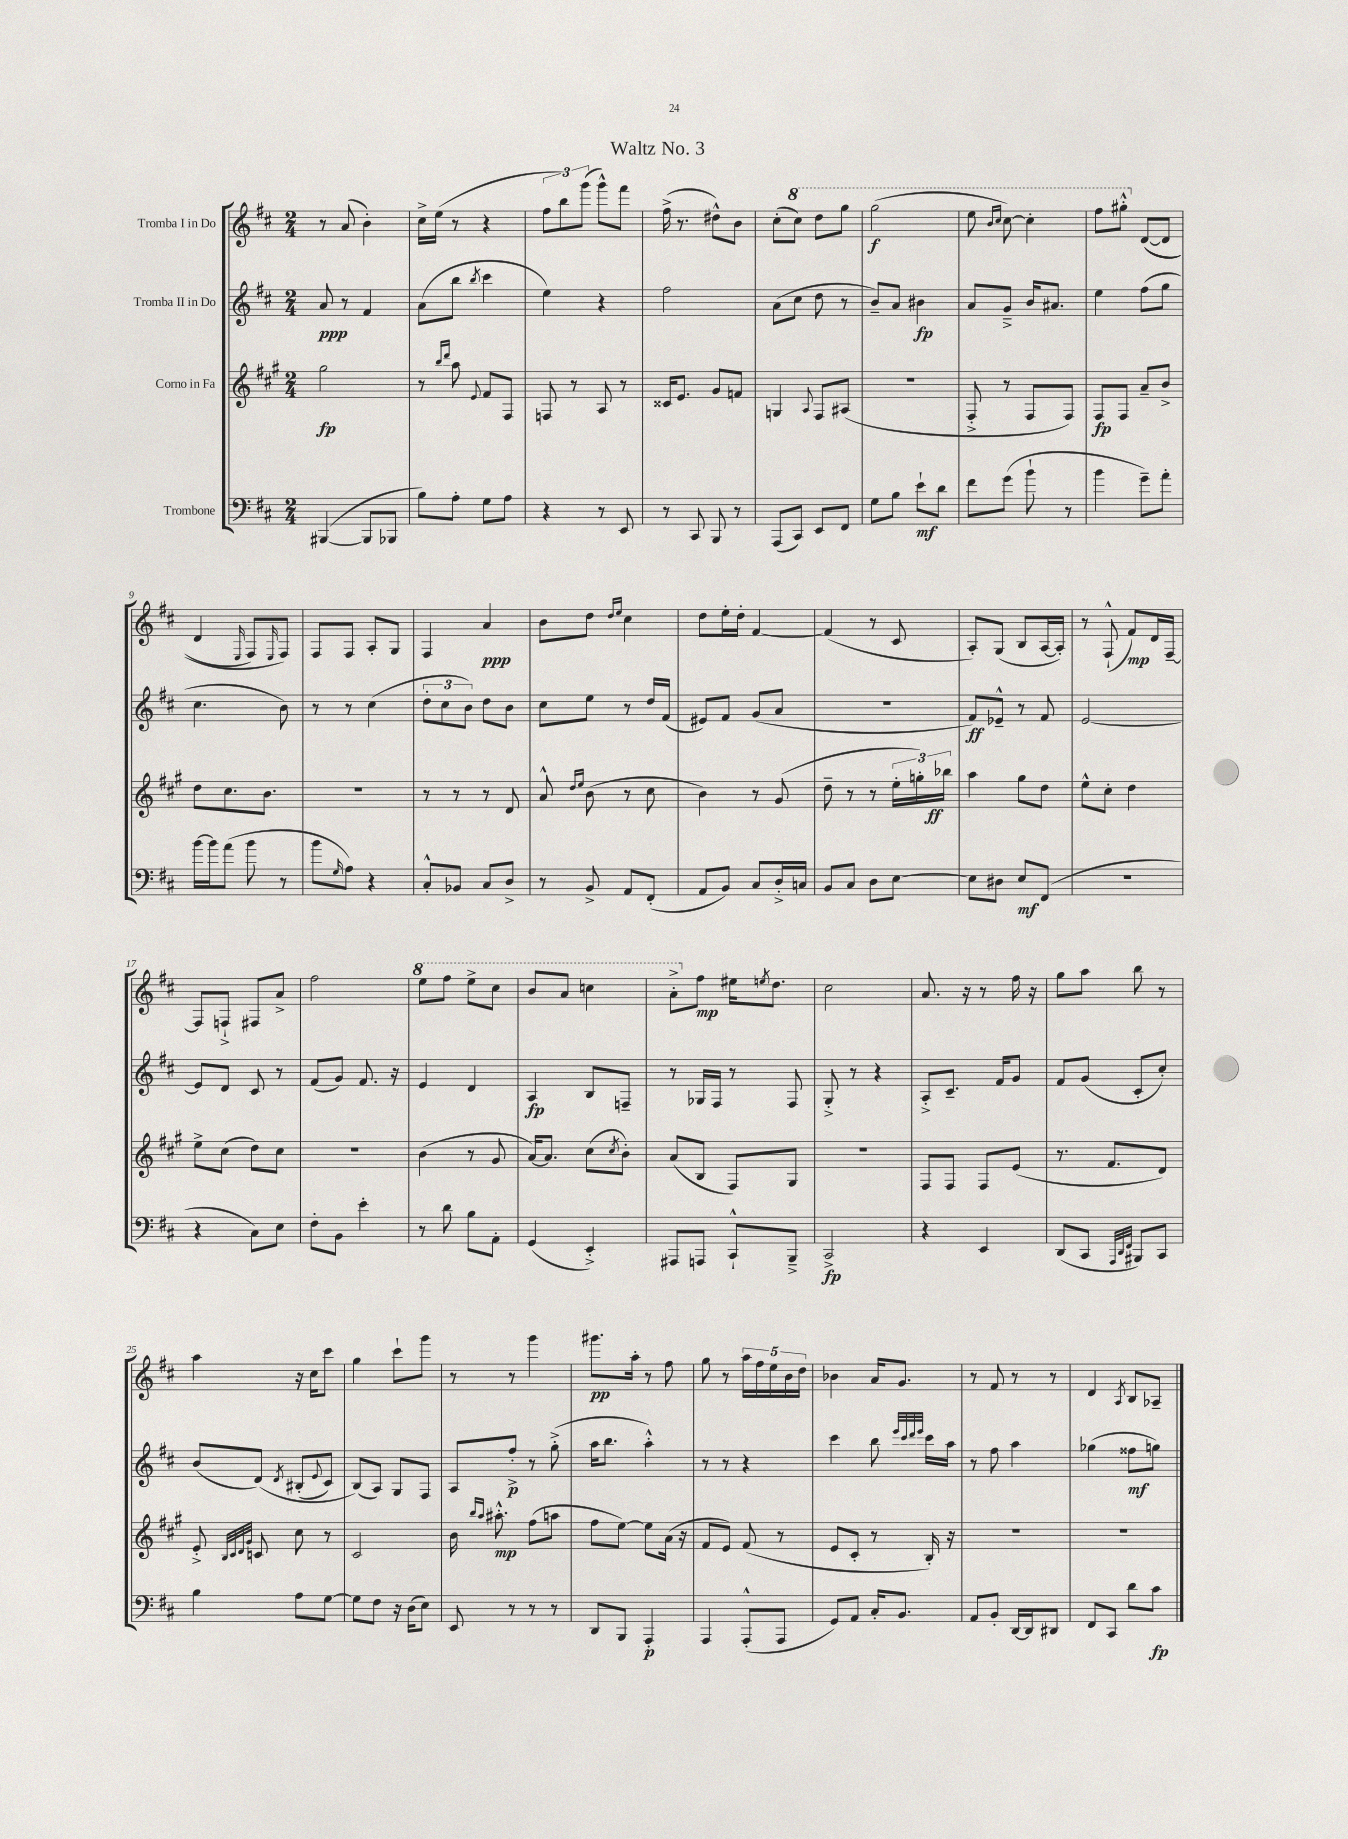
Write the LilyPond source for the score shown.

\header { title = "Waltz No. 3" }
<<
\new StaffGroup <<
\new Staff = "s0" \with { instrumentName = "Tromba I in Do" } {
    \clef treble \key d \major \numericTimeSignature \time 2/4
    r8 a'8( b'4-.) |
    cis''16-> e''16( r8 r4 |
    \tuplet 3/2 { fis''8 b''8) g'''8( } g'''8-^) fis'''8 |
    fis''16->( r8. dis''8-^) b'8 |
    cis''8-.( \ottava #1 cis'''8) d'''8 g'''8 |
    g'''2\f( |
    e'''8 \grace { b''16 cis'''16 } cis'''8~) cis'''4-. |
    fis'''8 gis'''8-.-^ \ottava #0 d'8~(\( d'8 |
    d'4 \grace { e16 } fis8) \grace { e16 } fis8\) |
    fis8 fis8 a8-. g8 |
    fis4 a'4\ppp |
    b'8 d''8 \grace { d''16 e''16 } cis''4 |
    d''8 e''16-. d''16-. fis'4~ |
    fis'4( r8 cis'8 |
    a8-.) g8( b8 a16~ a16-.) |
    r8 fis8-!-^( fis'8\mp) d'16 fis16~-- |
    fis8 f8-!-> fis8 a'8-> |
    fis''2 |
    \ottava #1 e'''8 fis'''8 e'''8-> cis'''8 |
    b''8 a''8 c'''4 |
    a''8-.-> \ottava #0 fis''8\mp eis''16 \acciaccatura { e''8 } d''8. |
    cis''2 |
    a'8. r16 r8 fis''16 r16 |
    g''8 a''8 b''8 r8 |
    a''4 r16 cis''16 cis'''8 |
    g''4 cis'''8-! g'''8 |
    r8 r8 g'''4 |
    gis'''8.\pp a''16-. r8 fis''8 |
    g''8 r8 \tuplet 5/4 { a''16 fis''16 e''16 b'16 d''16 } |
    bes'4 a'16 g'8. |
    r8 fis'8 r8 r8 |
    d'4 \acciaccatura { a8 } b8 aes8-- \bar "|." |
}
\new Staff = "s1" \with { instrumentName = "Tromba II in Do" } {
    \clef treble \key d \major \numericTimeSignature \time 2/4
    a'8\ppp r8 fis'4 |
    a'8( b''8 \acciaccatura { b''8 } cis'''4 |
    e''4) r4 |
    fis''2 |
    a'8( cis''8 d''8 r8 |
    b'8--) a'8 bis'4\fp |
    a'8 g'8---> b'16 ais'8. |
    e''4 fis''8( g''8 |
    cis''4. b'8) |
    r8 r8 cis''4( |
    \tuplet 3/2 { d''8-. cis''8 b'8) } d''8 b'8 |
    cis''8 e''8 r8 d''16 fis'16( |
    eis'8) fis'8 g'8( a'8 |
    r2 |
    fis'8\ff) ees'8---^ r8 fis'8 |
    e'2~ |
    e'8 d'8 cis'8 r8 |
    fis'8( g'8) fis'8. r16 |
    e'4 d'4 |
    a4\fp b8 f8-- |
    r8 ges16 fis16 r8 fis8 |
    g8-.-> r8 r4 |
    a8-.-> cis'8.-- fis'16 g'8 |
    fis'8 g'8( cis'8-. cis''8-.) |
    b'8( d'8)\( \acciaccatura { d'8 } bis8-.( \appoggiatura { e'8 } cis'8) |
    b8(\) a8) g8 fis8 |
    a8 fis''8-.->\p r8 g''8-.->( |
    a''16 b''8. a''4-.-^) |
    r8 r8 r4 |
    cis'''4 b''8 \grace { e'''32 cis'''32 d'''32 e'''32 } cis'''16 a''16 |
    r8 fis''8 a''4 |
    ges''4( fisis''8\mf g''8) \bar "|." |
}
\new Staff = "s2" \with { instrumentName = "Corno in Fa" } {
    \clef treble \key a \major \numericTimeSignature \time 2/4
    gis''2\fp |
    r8 \grace { b''16 d'''16 } a''8 \appoggiatura { e'8 } fis'8 fis8 |
    f8 r8 a8 r8 |
    cisis'16 e'8. gis'8 f'8 |
    g4 \appoggiatura { a8 } fis8 ais8( |
    R2 |
    fis8-.-> r8 fis8 fis8) |
    fis8\fp fis8 a'8-- b'8-> |
    d''8 cis''8. b'8. |
    R2 |
    r8 r8 r8 d'8 |
    a'8-^ \grace { d''16 e''16 } b'8( r8 cis''8 |
    b'4) r8 gis'8( |
    d''8-- r8 r8 \tuplet 3/2 { e''16-. g''16-.) bes''16\ff } |
    a''4 gis''8 d''8 |
    e''8-^ cis''8-. d''4 |
    e''8-> cis''8( d''8) cis''8 |
    R2 |
    b'4( r8 gis'8 |
    a'16~) a'8. cis''8( \acciaccatura { cis''8 } b'8-.) |
    a'8( b8 fis8) gis8 |
    R2 |
    fis8 fis8 fis8 e'8( |
    r8. fis'8. d'8) |
    e'8-.-> \grace { b32 cis'32 d'32 gis'32 } c'8 cis''8 r8 |
    cis'2 |
    b'16 \grace { b''16 a''16 } ais''8.-.-^\mp fis''8( a''8 |
    fis''8 e''8~) e''8 a'16( r16 |
    fis'8 e'8) fis'8( r8 |
    e'8 cis'8-. r8 b16-.) r16 |
    R2 |
    R2 \bar "|." |
}
\new Staff = "s3" \with { instrumentName = "Trombone" } {
    \clef bass \key d \major \numericTimeSignature \time 2/4
    bis,,4~( bis,,8 bes,,8 |
    b8) a8-. g8 a8 |
    r4 r8 e,8 |
    r8 cis,8 b,,8 r8 |
    a,,8( cis,8) e,8 fis,8 |
    g8 b8 e'8-!\mf d'8 |
    fis'8 g'8( b'8-! r8 |
    b'4 g'8--) a'8-. |
    b'16~ b'16 a'8( b'8 r8 |
    b'8 \grace { g16 } a8) r4 |
    cis8-.-^ bes,8 cis8 d8-> |
    r8 b,8-> a,8 fis,8-.( |
    a,8 b,8) cis8 d16-.-> c16 |
    b,8 cis8 d8 e8~ |
    e8 dis8 e8\mf fis,8( |
    R2 |
    r4 cis8) e8 |
    fis8-. b,8 e'4-. |
    r8 d'8 b8 a,8-. |
    g,4( e,4-.->) |
    ais,,8 a,,8 cis,8-!-^ b,,8---> |
    cis,2->\fp |
    r4 e,4 |
    d,8( cis,8 \grace { a,,32 d,32 fis,32 } bis,,8) cis,8 |
    b4 a8 g8~ |
    g8 fis8 r16 d16( e8) |
    e,8 r8 r8 r8 |
    d,8 b,,8 a,,4-.\p |
    a,,4 a,,8-.-^( a,,8 |
    g,8) a,8 cis16-. b,8. |
    a,8 b,8-. d,16~ d,16 dis,8 |
    fis,8 cis,8 d'8 cis'8\fp \bar "|." |
}
>>
>>
